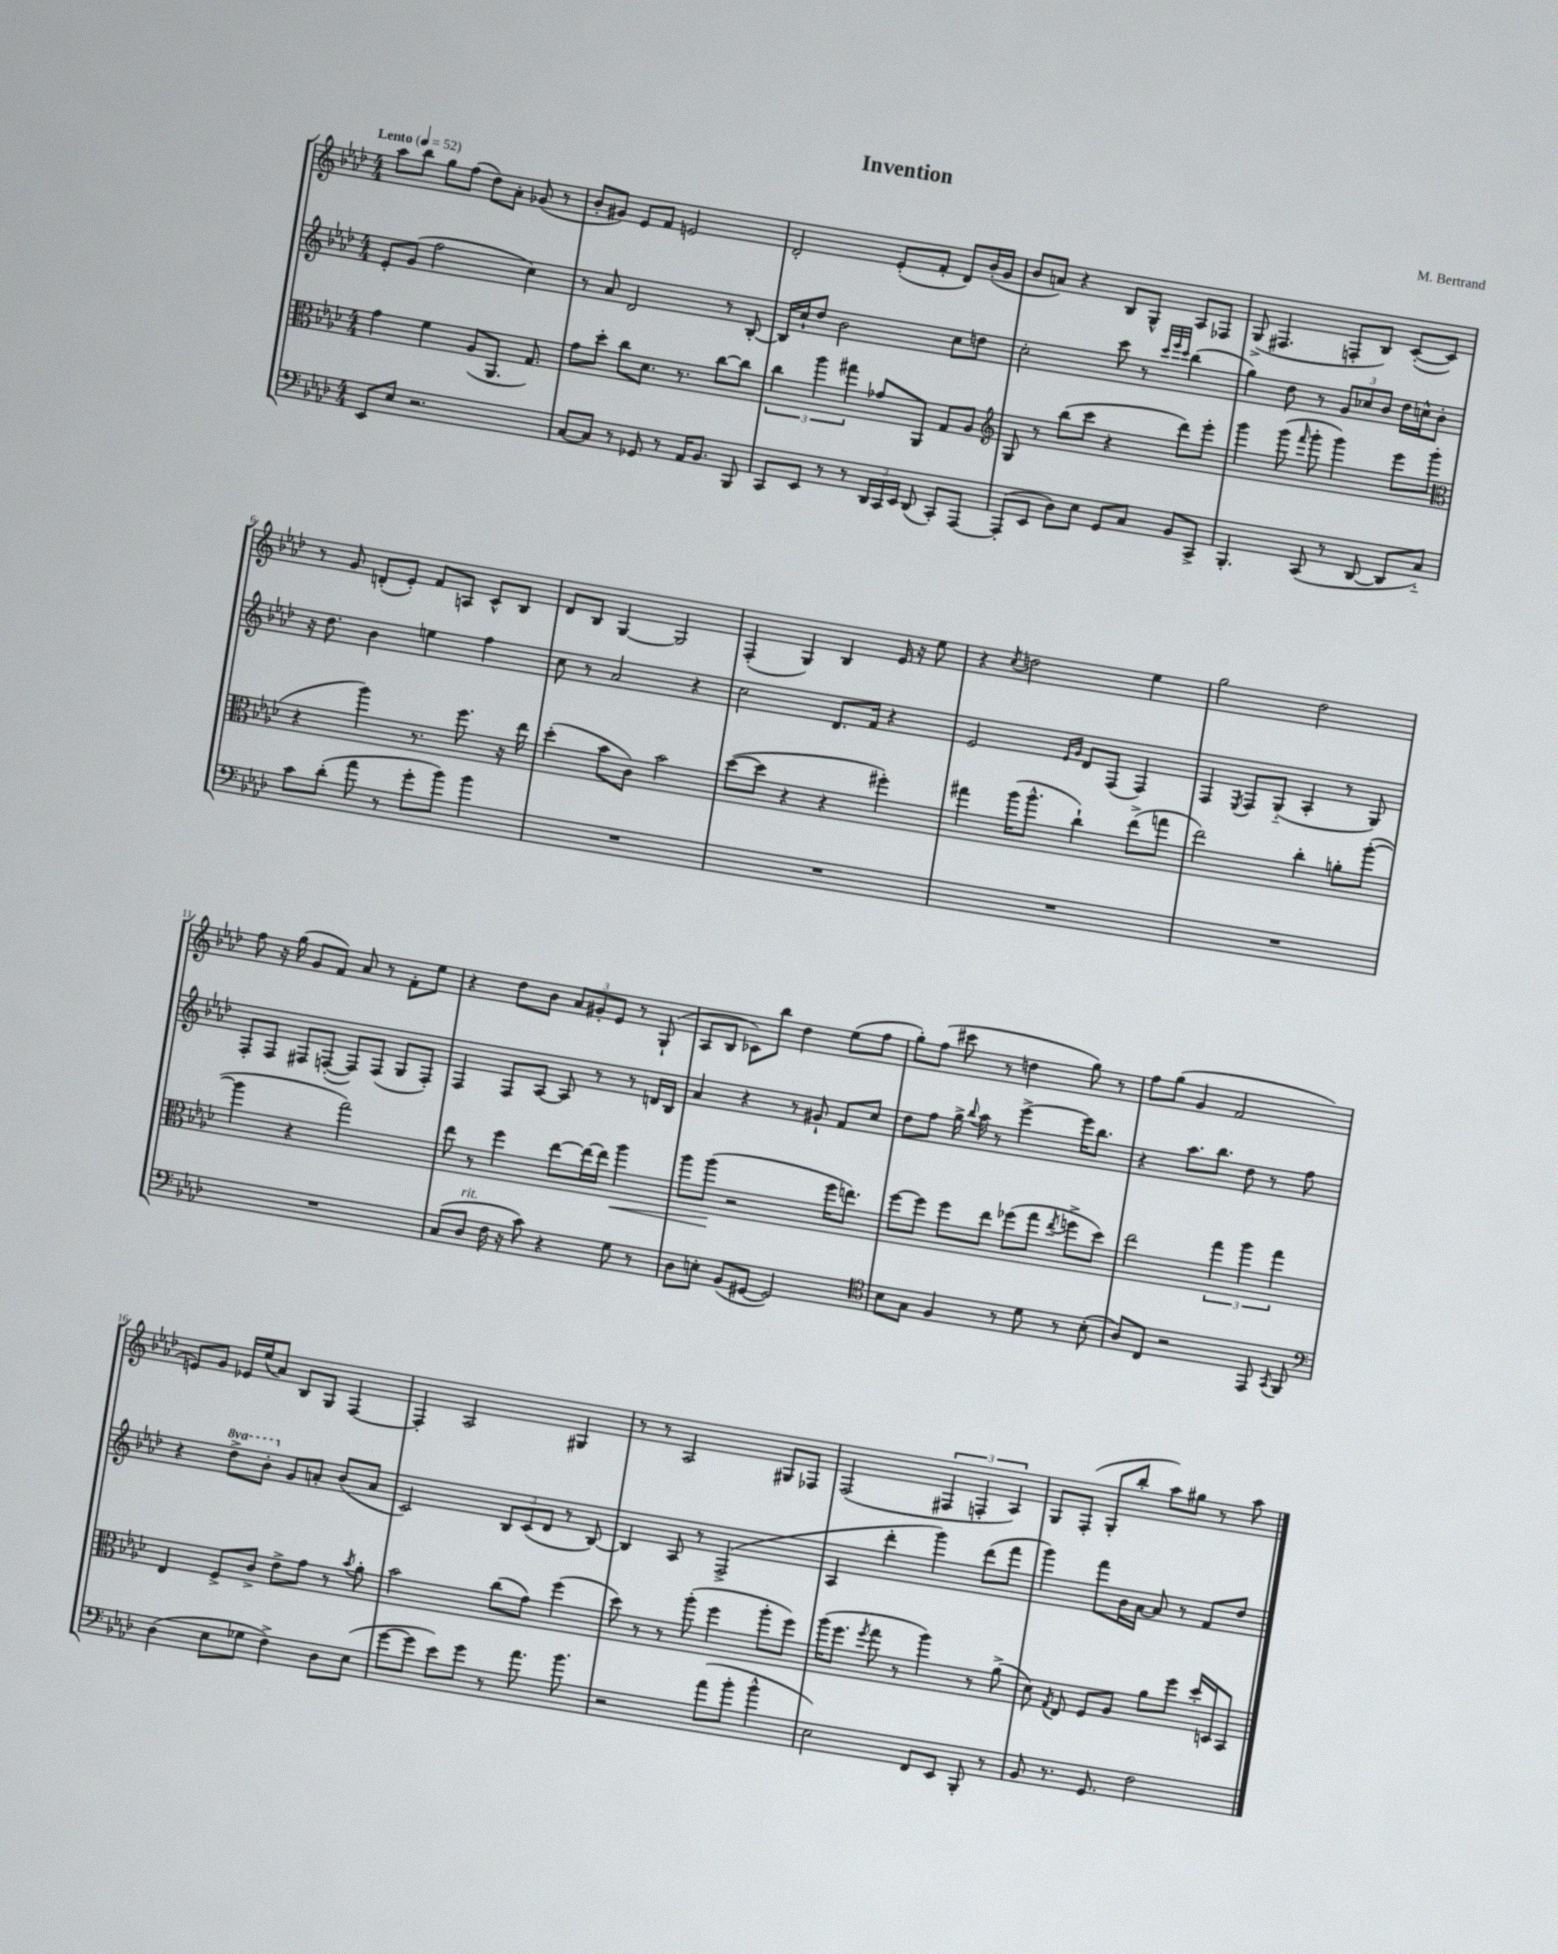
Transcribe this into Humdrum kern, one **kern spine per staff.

**kern	**kern	**kern	**kern
*staff4	*staff3	*staff2	*staff1
*clefF4	*clefC3	*clefG2	*clefG2
*k[b-e-a-d-]	*k[b-e-a-d-]	*k[b-e-a-d-]	*k[b-e-a-d-]
*M4/4	*M4/4	*M4/4	*M4/4
*MM52	*MM52	*MM52	*MM52
8EE-	4g	8e-'	8aa-
8E-	.	(8g	8bb-
2.r	4f	2ff	8gg
.	.	.	(8ff
.	(8A-	.	8dd-)
.	8.AA-	.	8a-'
.	.	4cc)	(8g-
.	8.G)	.	.
.	.	.	8r
=	=	=	=
[8C	8g	8r	8b-'
8C]	8dd-'	8a-	8g#)
8r	8cc	2d-	8e-
8GG-	8.d-	.	8f
8r	.	.	2e
.	8.r	.	.
16AA-	.	.	.
8.BB-	.	.	.
.	[8cc	8r	.
8BBB-	8cc]	[8B-'	.
=	=	=	=
8CC	6cc	16B-]	2d-'
.	.	16cc`	.
8EE-	.	8dd-	.
.	6aa-	.	.
8r	.	2b-	.
.	6gg#	.	.
8r	.	.	.
24DD-	8g-	.	(8e-'
24CC	.	.	.
24EE-	.	.	.
(8DD-	8AA-	.	8f'
8CC')	8G	8cc	8d-)
[8AAA-	8A-	8dd	(16b-'
.	.	.	16g
=	=	=	=
*	*clefG2	*	*
(8AAA-']	8G	2cc'	8b-
8EE-	8r	.	8a)
8D-)	(8bb-	.	4r
8E-	8ccc	.	.
8GG	4r	8ccc	8B-
8C	.	8r	8G^^
.	.	32qqccc	.
.	.	32qqeee-	.
.	.	32qqccc	.
8BB-	8ddd-)	(4bb-	8A-
8CC^	8eee-'	.	8F-
=	=	=	=
4.BBB-'	4ggg	4gg)	(8G^
.	.	.	4.F#
.	(8ggg	8dd-	.
.	16qqfff	.	.
(8CC	8ggg'	8r	.
8r	4ggg)	12g	8F'
.	.	12cc-	.
[8DD-	.	.	8B-)
.	.	12b-	.
8DD-]	8eee-	16dd-	([8c'
.	.	16cc^^	.
8C'~)	(8ggg	8b-'	8c])
=	=	=	=
*	*clefC3	*	*
8c	4r	16r	8r
.	.	8.dd-	.
(8d-'	.	.	8g
8a-	4aa-)	4b-	(8d'
8r	.	.	8e-')
8g'	8.r	4ee	8f
8b-)	.	.	8A
.	8.ff	.	.
4b-	.	4ff	8c^^
.	16r	.	8B-
.	16ee-	.	.
=	=	=	=
1r	(4dd-'	8cc	8d-
.	.	8r	8B-
.	8b-	2a-	[4G
.	8c)	.	.
.	2b-	.	2G]
.	.	4r	.
=	=	=	=
1r	([8dd-	2cc	(4F'
.	8dd-]	.	.
.	4r	.	4G)
.	4r	8.d-	4B-
.	.	16f	.
.	4ff#')	4r	16e-
.	.	.	16r
.	.	.	8ee-
=	=	=	=
1r	4gg#	2e-	4r
.	.	.	8qcc
.	(16aa-	.	2dd
.	8.aa-^^	.	.
.	.	16qqe-	.
.	.	16qqg	.
.	4cc`)	8d-	.
.	.	(8F	.
.	(8ee-^	4F)	4ee-
.	8gg	.	.
=	=	=	=
1r	2ee-)	4F	2gg
.	.	8qE-	.
.	.	8F	.
.	.	(8G'~	.
.	4cc'	4A-'	2dd-
.	8a'	8r	.
.	([8aa-'	8G)	.
=	=	=	=
1r	4aa-]	8F'	8ff
.	.	8F	16r
.	.	.	(16gg
.	4r	8F#	8g
.	.	([8F'	8f)
.	2gg)	8F])	8a-
.	.	(8F	8r
.	.	8G	8f'
.	.	8F')	8ee-
=	=	=	=
(8C	8ee-	4F	4r
8D-	8r	.	.
16F	4ff	8F	8dd-
16r	.	.	.
8c)	.	[8A-	8b-
4r	[8ee-	8A-]	12a-
.	.	.	12g#'
.	16ee-_	8r	.
.	.	.	12e-
.	16ee-]	.	.
8G	4aa-	8r	8r
8r	.	16d	(8G`
.	.	16B-	.
=	=	=	=
8D-	8aa-	4a-	8A-
8E'	(8aa-	.	8B-
(8BB-	2r	4r	8c-)
[8GG#	.	.	8bb-
2GG#])	.	8r	4dd-
.	.	8g#`	.
.	16ff	8f	(8ee-
.	8.ee)	.	.
.	.	8cc	8ff
=	=	=	=
*clefC4	*	*	*
8B-	[8ff	8dd-	8gg')
8G	8ff]	8ff	(8ff
4F	8ff	16gg^	8ccc#
.	.	8qqbb-	.
.	.	16aa-	.
.	8ee-	8r	8r
8r	(8ff-	[4eee-^	4dd
8d-	8gg	.	.
.	8qee-	.	.
8r	8ff^	16eee-]	8gg)
.	.	8.bb-	.
(8B-'	8dd-)	.	8r
=	=	=	=
8A-)	2ee-	4r	8ff
8C	.	.	(8gg
2r	.	8.aa-	4g
.	.	8.bb-	.
.	6gg	.	2f
.	.	8dd-	.
.	6aa-	.	.
8EE-	.	8r	.
.	6gg	.	.
8qGG	.	.	.
8FF	.	8ff	.
=	=	=	=
*clefF4	*	*	*
(4D-	4E-	4r	8e)
.	.	.	8g
8E-	8F^	8ddd-^	16e-
.	.	.	(16ee-
8G-	8c^	8bb-'	8a-)
4F^)	8e-^	8g	8B-
.	8g	8a'	8G
8D-	8r	(8b-	[4F
.	8qb-	.	.
(8E-	8a-'	8a	.
=	=	=	=
[8g	2b-	2c)	4F']
8g]	.	.	.
8e-)	.	.	2A-
8g	.	.	.
8r	(8cc	12B-	.
.	.	(12c	.
8.a-	8g)	.	.
.	.	12d-	.
.	(4ff	8r	4G#
8.b-	.	.	.
.	.	[8B-)	.
=	=	=	=
2r	8dd-)	4B-]	8r
.	8r	.	8r
.	8r	8A-	2A-
.	(8aa-'	8r	.
(8a-	4ff	(2F^	.
8b-'	.	.	.
4b-^^	8aa-'	.	8G#
.	8ff)	.	8F-
=	=	=	=
2E-)	(16aa-	4A-	(2F
.	8.ff	.	.
.	8qff	.	.
.	8gg	4ddd-'	.
.	8r	.	.
8FF	4aa-)	4ggg)	6F#
8EE-	.	.	.
.	.	.	6F'
8BBB-'	8r	(8ddd-	.
.	.	.	6A-)
8r	(8a-^	8fff	.
=	=	=	=
8BB-	8d-)	4ggg)	8G
.	8qG	.	.
8.r	8E-	.	(8F'
.	8F	8fff	8G'
8.GG	.	.	.
.	8A-	16b-	8bb-'
.	.	[16a-	.
2F	8a-	8a-]	8aa-)
.	8ff	8r	8gg#
.	16dd-'	8f	8r
.	16D	.	.
.	8BB-	8dd-	8aa-
==	==	==	==
*-	*-	*-	*-
